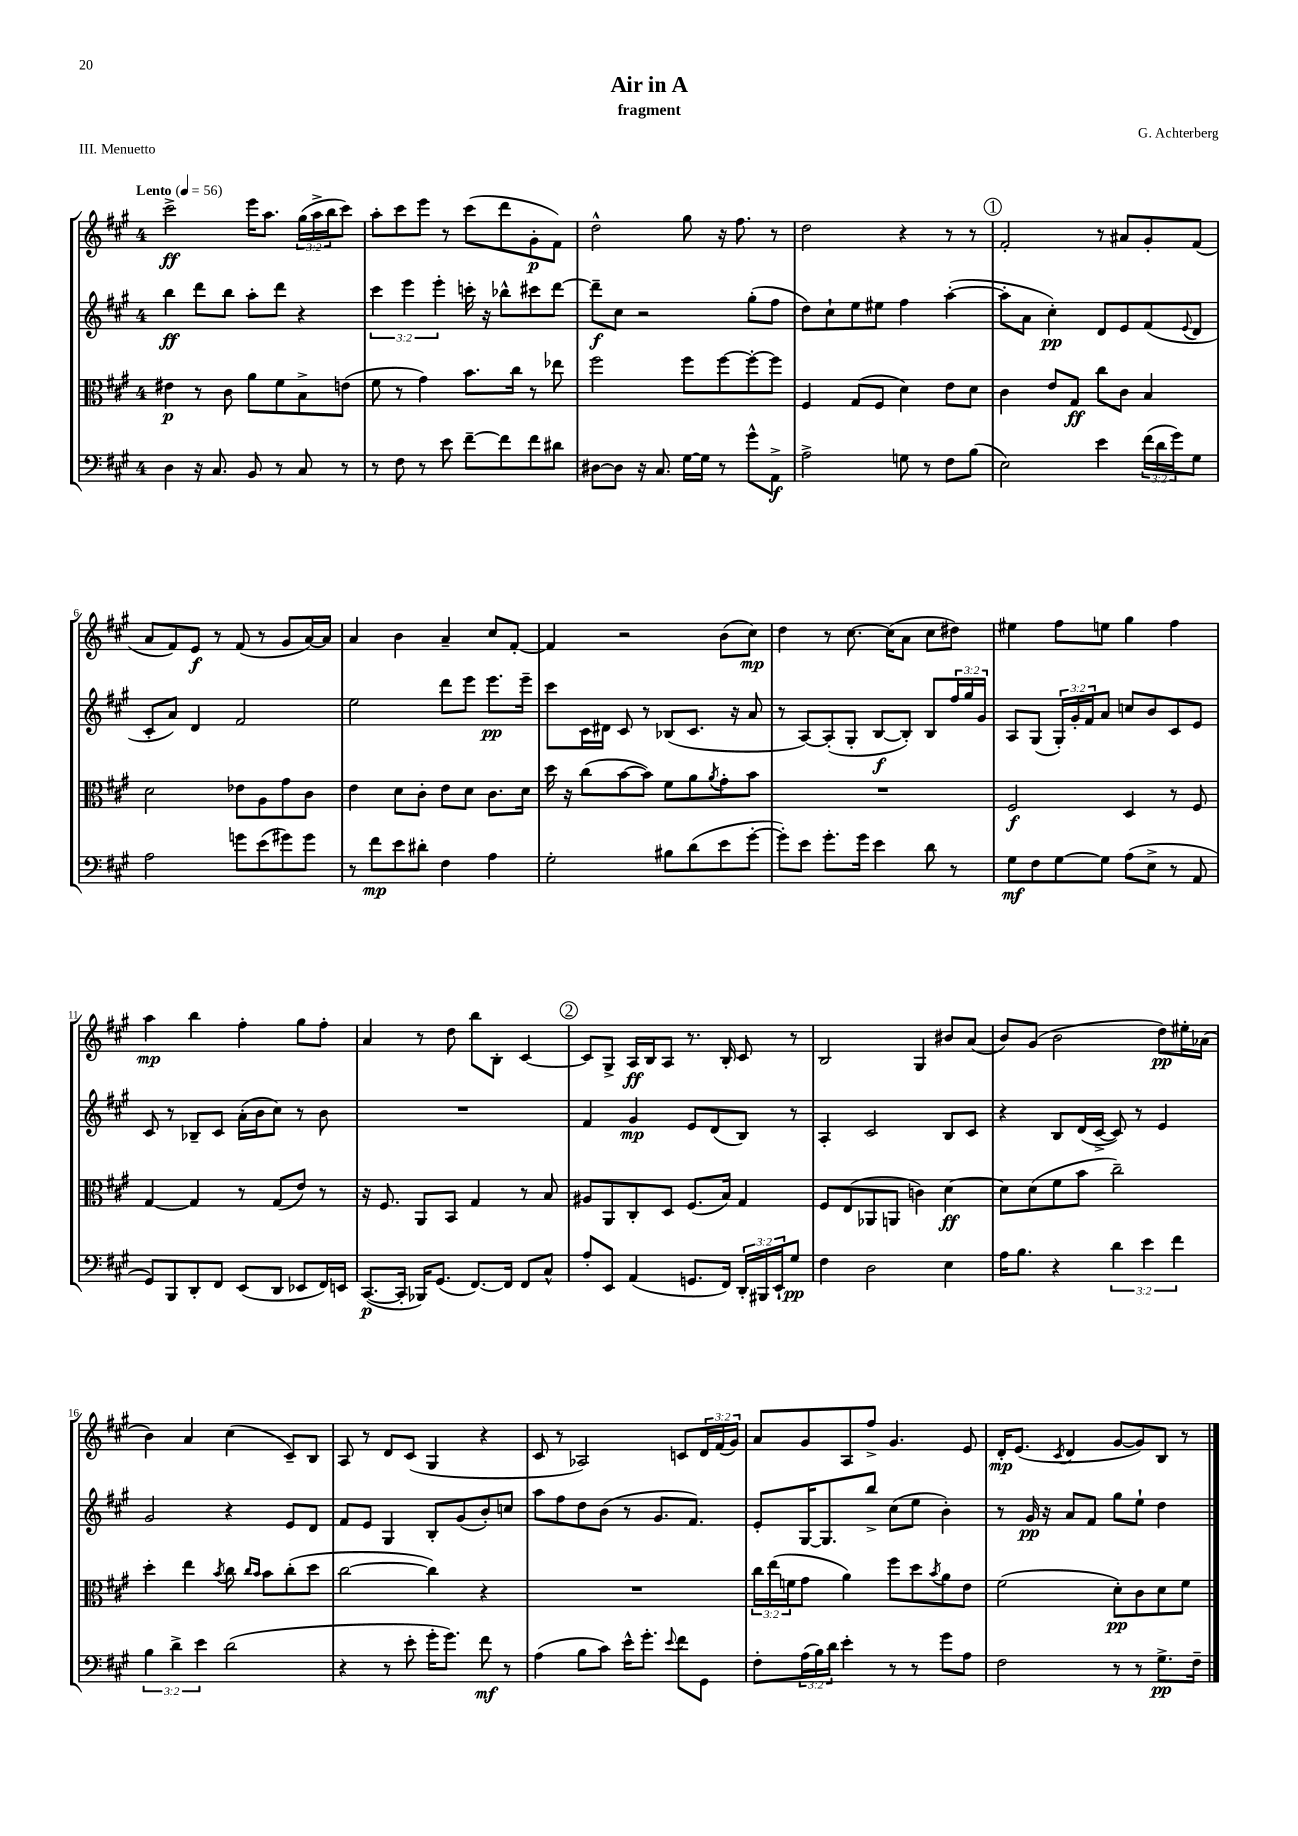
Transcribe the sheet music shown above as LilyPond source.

\header { title = "Air in A" composer = "G. Achterberg" subtitle = "fragment" piece = "III. Menuetto" }
<<
\new StaffGroup <<
\new Staff = "s0" {
    \clef treble \key a \major \once \override Staff.TimeSignature.style = #'single-digit \time 4/4 \override Staff.TupletNumber.text = #tuplet-number::calc-fraction-text \tempo "Lento" 4 = 56
    cis'''2->\ff e'''16 a''8. \tuplet 3/2 { gis''16( a''16-> b''16 } cis'''8) |
    a''8-. cis'''8 e'''8 r8 cis'''8( d'''8 gis'8-.\p fis'8) |
    d''2-^ gis''8 r16 fis''8. r8 |
    d''2 r4 r8 r8 |
    \mark \markup { \circle "1" } fis'2-. r8 ais'8 gis'8-. fis'8( |
    a'8 fis'8) e'8\f r8 fis'8( r8 gis'8 a'16~) a'16 |
    a'4 b'4 a'4-- cis''8 fis'8~-. |
    fis'4 r2 b'8( cis''8\mp) |
    d''4 r8 cis''8.~ cis''16( a'8 cis''8 dis''8) |
    eis''4 fis''8 e''8 gis''4 fis''4 |
    a''4\mp b''4 fis''4-. gis''8 fis''8-. |
    a'4 r8 d''8 b''8 b8-. cis'4~ |
    \mark \markup { \circle "2" } cis'8 gis8-> a16\ff b16 a8 r8. b16-. cis'8 r8 |
    b2 gis4 bis'8 a'8( |
    b'8) gis'8( b'2 d''8\pp) eis''16-. aes'16( |
    b'4) a'4 cis''4( cis'8--) b8 |
    a8 r8 d'8 cis'8( gis4 r4 |
    cis'8 r8 aes2) c'8 \tuplet 3/2 { d'16 fis'16( gis'16) } |
    a'8 gis'8 a8 fis''8-> gis'4. e'8 |
    d'16-.\mp e'8.( \acciaccatura { cis'8 } d'4 gis'8~ gis'8) b8 r8 \bar "|." |
}
\new Staff = "s1" {
    \clef treble \key a \major \once \override Staff.TimeSignature.style = #'single-digit \time 4/4 \override Staff.TupletNumber.text = #tuplet-number::calc-fraction-text
    b''4\ff d'''8 b''8 a''8-. d'''8 r4 |
    \tuplet 3/2 { cis'''4 e'''4 e'''4-. } c'''16-. r16 bes''8-^ cis'''8 d'''8~ |
    d'''8--\f cis''8 r2 gis''8-.( fis''8 |
    d''8) cis''8-! e''8 eis''8 fis''4 a''4~-.( |
    \mark \markup { \circle "1" } a''8-. a'8 cis''4-.\pp) d'8 e'8 fis'8( \appoggiatura { e'8 } d'8 |
    cis'8-. a'8) d'4 fis'2 |
    e''2 d'''8 e'''8 e'''8.\pp e'''16-- |
    cis'''8 cis'16 dis'16 cis'8 r8 bes8( cis'8. r16 a'8 |
    r8 a8~) a8-.( gis8-. b8~\f b8-.) b8 \tuplet 3/2 { fis''16 gis''16 gis'16 } |
    a8 gis8( \tuplet 3/2 { gis16-.) gis'16-. fis'16 } a'8 c''8 b'8 cis'8 e'8 |
    cis'8 r8 bes8-- cis'8 a'16-.( b'16 cis''8) r8 b'8 |
    R1 |
    \mark \markup { \circle "2" } fis'4 gis'4\mp e'8 d'8( b8) r8 |
    a4-. cis'2 b8 cis'8 |
    r4 b8 d'16( cis'16~-> cis'8) r8 e'4 |
    gis'2 r4 e'8 d'8 |
    fis'8 e'8 gis4 b8-. gis'8( b'8-.) c''8 |
    a''8 fis''8 d''8 b'8( r8 gis'8. fis'8.) |
    e'8-. gis16~ gis8. b''8-> cis''8( e''8 b'4-.) |
    r8 gis'16\pp r16 a'8 fis'8 gis''8 e''8-! d''4 \bar "|." |
}
\new Staff = "s2" {
    \clef alto \key a \major \once \override Staff.TimeSignature.style = #'single-digit \time 4/4 \override Staff.TupletNumber.text = #tuplet-number::calc-fraction-text
    eis'4\p r8 cis'8 a'8 fis'8 b8-> e'8( |
    fis'8 r8 gis'4) b'8. cis''16 r8 ees''8 |
    fis''2 fis''8 fis''8~ fis''8~-. fis''8 |
    fis4 gis8( fis8 d'4) e'8 d'8 |
    \mark \markup { \circle "1" } cis'4 e'8 gis8\ff cis''8 cis'8 b4 |
    d'2 ees'8 a8 gis'8 cis'8 |
    e'4 d'8 cis'8-. e'8 d'8 cis'8. d'16 |
    d''16 r16 cis''8( b'8~ b'8) fis'8 a'8 \acciaccatura { a'8 } gis'8-. b'8 |
    R1 |
    fis2\f d4 r8 fis8 |
    gis4~ gis4 r8 gis8( e'8) r8 |
    r16 fis8. a,8 b,8 gis4 r8 b8 |
    \mark \markup { \circle "2" } ais8 a,8 cis8-. d8 fis8.( b16) gis4 |
    fis8 e8( aes,8 a,8 c'4) d'4~\ff |
    d'8 d'8( fis'8 b'8 cis''2--) |
    d''4-. e''4 \acciaccatura { b'8 } cis''8 \grace { cis''16 b'16 } b'8 cis''8-.( d''8 |
    cis''2~ cis''4) r4 |
    R1 |
    \tuplet 3/2 { cis''16 e''16( f'16 } gis'8 a'4) fis''8 d''8 \acciaccatura { b'8 } a'8 e'8 |
    fis'2( d'8-.\pp) cis'8 d'8 fis'8 \bar "|." |
}
\new Staff = "s3" {
    \clef bass \key a \major \once \override Staff.TimeSignature.style = #'single-digit \time 4/4 \override Staff.TupletNumber.text = #tuplet-number::calc-fraction-text
    d4 r16 cis8. b,8 r8 cis8 r8 |
    r8 fis8 r8 e'8 fis'8~-- fis'8 fis'8 dis'8 |
    dis8~ dis8 r16 cis8. gis16~ gis16 r8 gis'8-^ a,8->\f |
    a2-> g8 r8 fis8 b8( |
    \mark \markup { \circle "1" } e2) e'4 \tuplet 3/2 { fis'16( d'16 gis'16) } gis8 |
    a2 g'8 e'8( gis'8) gis'8 |
    r8 fis'8\mp e'8 dis'8-. fis4 a4 |
    gis2-. bis8 d'8( e'8 gis'8~-. |
    gis'8-.) e'8 gis'8.-. gis'16 e'4 d'8 r8 |
    gis8\mf fis8 gis8~ gis8 a8( e8-> r8 a,8 |
    gis,8) b,,8 d,8-. fis,8 e,8( d,8 ees,8 fis,16) e,16 |
    cis,8.~\p( cis,16-. bes,,16) gis,8.( fis,8.~) fis,16 fis,8 cis8-^ |
    \mark \markup { \circle "2" } a8-. e,8 a,4( g,8. fis,16) \tuplet 3/2 { d,16-. bis,,16 e,16-! } gis8\pp |
    fis4 d2 e4 |
    a16 b8. r4 \tuplet 3/2 { d'4 e'4 fis'4 } |
    \tuplet 3/2 { b4 d'4-> e'4 } d'2( |
    r4 r8 e'8-. gis'16-. gis'8.) fis'8\mf r8 |
    a4( b8 cis'8) e'16-^ gis'8.-. \appoggiatura { e'8 } fis'8 gis,8 |
    fis8-. \tuplet 3/2 { a16( b16) d'16 } e'4-. r8 r8 gis'8 a8 |
    fis2 r8 r8 gis8.->\pp fis16-- \bar "|." |
}
>>
>>
